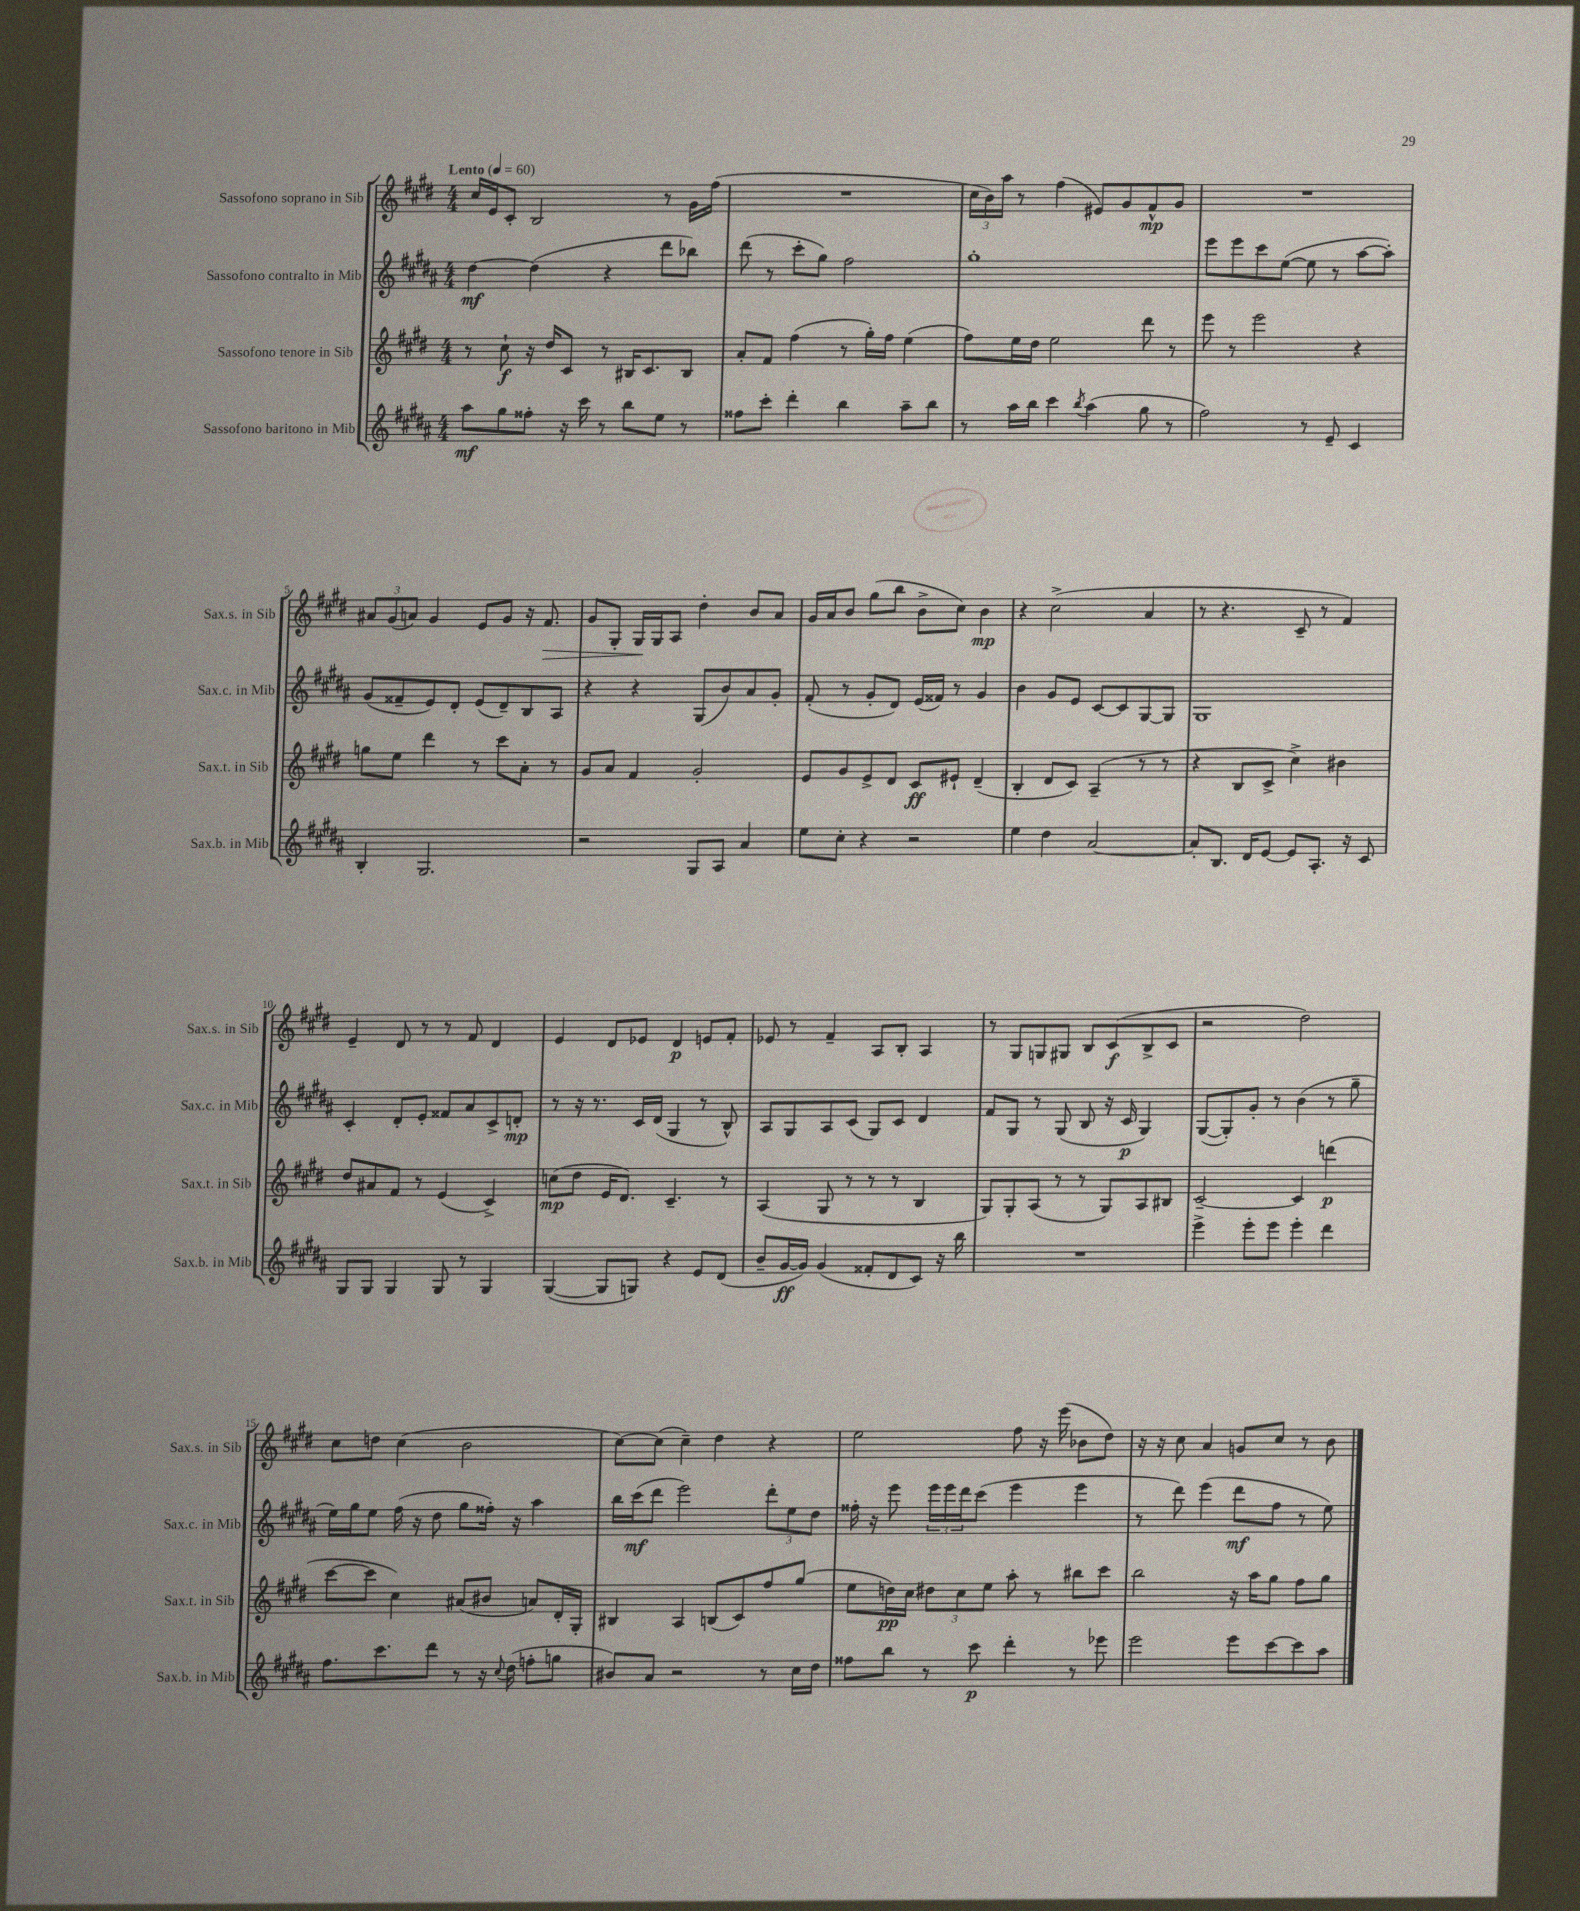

**kern	**kern	**kern	**kern
*staff4	*staff3	*staff2	*staff1
*clefG2	*clefG2	*clefG2	*clefG2
*k[f#c#g#d#a#]	*k[f#c#g#d#]	*k[f#c#g#d#a#]	*k[f#c#g#d#]
*M4/4	*M4/4	*M4/4	*M4/4
*MM60	*MM60	*MM60	*MM60
8aa#\L	8r	[4dd#\	16cc#/LL
.	.	.	16e/J
8gg#\	8cc#`\	.	8c#'/J
8ff##'\J	16r	(4dd#\]	2B/
.	16dd#/LK	.	.
16r	8c#/J	.	.
16ccc#\	.	.	.
8r	8r	4r	.
8bb\L	16B#/LK	.	.
.	8.c#/	.	.
8ee\J	.	8ddd#\L	8r
8r	8B#/J	8bb-\J)	16g#\LL
.	.	.	(16ff#\JJ
=	=	=	=
8ff##\L	8a'/L	(8ddd#\	1r
8ccc#'\J	8f#/J	8r	.
4ddd#'\	(4ff#\	8ccc#'\L	.
.	.	8gg#\J)	.
4bb\	8r	2ff#\	.
.	16gg#'\LL)	.	.
.	16ff#\JJ	.	.
8aa#~\L	(4ee\	.	.
8bb\J	.	.	.
=	=	=	=
8r	8ff#\L)	1gg#'	24cc#\LL
.	.	.	24b\)
.	.	.	24aa\JJ
16aa#\LL	16ee\L	.	8r
16bb\JJ	16dd#\JJ	.	.
4ccc#\	2ee\	.	(4ff#\
8qbb/	.	.	.
(4aa#\	.	.	8e#/L)
.	.	.	8g#/
8gg#\	8ddd#\	.	8f#^^/
8r	8r	.	8g#/J
=	=	=	=
2ff#\)	8eee\	8eee\L	1r
.	8r	8eee\	.
.	2eee\	8ccc#\	.
.	.	([8ee\J	.
8r	.	8ee\]	.
8e~/	.	8r	.
4c#/	4r	[8aa#\L	.
.	.	8aa#'\]J)	.
=	=	=	=
4B'/	8gg\L	(8g#/L	12a#/L
.	.	.	(12g#/
.	8ee\J	8f##~/	.
.	.	.	12a/J)
2.G#/	4ddd#\	8e/)	4g#/
.	.	8d#'/J	.
.	8r	(8e/L	8e/L
.	8ccc#\L	8d#~/)	8g#/J
.	8a'\J	8B/	16r
.	.	.	8.f#/
.	8r	8A#/J	.
=	=	=	=
2r	8g#/L	4r	8g#/L
.	8a/J	.	8G#'/J
.	4f#/	4r	16G#/LL
.	.	.	16G#/J
.	.	.	8A/J
8G#/L	2g#'/	(8G#/L	4dd#'\
8A#/J	.	8b/)	.
4a#/	.	8a#/	8b/L
.	.	8g#'/J	8a/J
=	=	=	=
8ee\L	8e/L	(8f#'/	16g#/LL
.	.	.	16a/J
8cc#'\J	8g#/	8r	8b/J
4r	8e^/	8g#'/L	(8gg#\L
.	8d#/J	8d#/J)	8bb\J
2r	8c#/L	(16e/LL	8b^\L
.	.	16f##/JJ)	.
.	8e#`/J	8r	8cc#\J)
.	(4d#~/	4g#/	4b\
=	=	=	=
4ee\	4B'/	4b\	4r
4dd#\	8d#/L	8g#/L	(2cc#^\
.	8c#/J)	8e/J	.
[2a#/	(4A~/	[8c#/L	.
.	.	8c#/]	.
.	8r	[8G#/	4a/
.	8r	8G#/]J	.
=	=	=	=
8a#'/]L	4r	1G#	8r
8.B/J	.	.	4.r
.	8B/L	.	.
16d#/LK	.	.	.
[8e/J	8c#^/J	.	.
8e/]L	4cc#^\)	.	8c#~/
8.A#'/J	.	.	8r
.	4b#\	.	4f#/)
16r	.	.	.
8c#/	.	.	.
=	=	=	=
8G#/L	8dd#/L	4c#'/	4e~/
8G#/J	8a#/	.	.
4G#/	8f#/J	8d#'/L	8d#/
.	8r	8e'/J	8r
8G#/	(4e/	8f##/L	8r
8r	.	8a#/	8f#/
4G#/	4c#^/)	8c#^/	4d#/
.	.	8d'/J	.
=	=	=	=
([4G#/	(8cc\L	8r	4e/
.	8dd#\J	16r	.
.	.	8.r	.
8G#/]L	16e/LK	.	8d#/L
.	8.d#/J)	.	.
8G/J)	.	16c#/LL	8e-/J
.	.	(16d#/JJ	.
4r	4.c#~/	4G#/	4d#/
8e/L	.	8r	8e/L
(8d#/J	8r	8B^^/)	8f#'/J
=	=	=	=
8b~/L	(4A/	8A#/L	8e-/
[16g#/L	.	8G#/	8r
16g#/]JJ)	.	.	.
(4g#/	8G#/	8A#/	4f#~/
.	8r	(8c#/J	.
8f##'/L	8r	8G#/L)	8A/L
8d#/	8r	8c#/J	8B'/J
8c#/J)	4B/	4d#/	4A/
16r	.	.	.
16bb\	.	.	.
=	=	=	=
1r	8G#/L)	8f#/L	8r
.	8G#'/	8G#/J	8G#/L
.	(8A/J	8r	8G/
.	8r	(8G#/	8G#/J
.	8r	8B/	8B/L
.	8G#/L)	16r	(8c#/
.	.	16c#/	.
.	8A/	4G#/)	8B^/
.	8B#/J	.	8c#/J
=	=	=	=
4eee^\	[2c#~/	([8G#/L	2r
.	.	8G#'/])	.
8eee'\L	.	8g#'/J	.
8eee\J	.	8r	.
4eee'\	4c#/]	(4b\	2dd#\)
4ddd#\	(4ddd\	8r	.
.	.	8gg#~\	.
=	=	=	=
8.ff#\L	[8ccc#\L	16ee\LL)	8cc#\L
.	.	16gg#\J	.
.	8ccc#\]J	8ee\J	8dd\J
8.ccc#\	.	.	.
.	4cc#\)	(16ff#\	(4cc#\
.	.	16r	.
8ddd#\J	.	8dd#\	.
8r	(8a#/L	8gg#\L	2b\
16r	8b#/J	16ff##'\Jk)	.
8qqcc#/	.	.	.
(16dd#\	.	16r	.
8ff'\L	8a/L)	4aa#\	.
8gg\J	16d#'/L	.	.
.	16G#'/JJ	.	.
=	=	=	=
8b#/L)	4B#/	16bb\LL	[8cc#\L)
.	.	(16ccc#\J	.
8a#/J	.	8ddd#\J	(8cc#\]J
2r	4A/	2eee\)	4cc#~\)
.	(8B/L	.	4dd#\
.	8c#/)	.	.
8r	8ff#/	12ddd#'\L	4r
.	.	12ee\	.
16cc#\LL	(8gg#/J	.	.
.	.	12dd#\J	.
16dd#\JJ	.	.	.
=	=	=	=
8ff##\L	8ee\L	16ff##'\	2ee\
.	.	16r	.
8bb\J	16dd\L)	8eee\	.
.	16cc#\JJ	.	.
8r	12dd#\L	24eee\LL	.
.	.	24eee\	.
.	12cc#\	24ddd#\J	.
8ccc#\	.	(8ccc#\J	.
.	12ee\J	.	.
4ddd#'\	8aa'\	4eee\	8ff#\
.	8r	.	16r
.	.	.	(16eee\
8r	8bb#\L	4eee\	8b-\L
8eee-\	8ccc#\J	.	8dd#\J)
=	=	=	=
2eee\	2bb\	8r	16r
.	.	.	16r
.	.	8ddd#\)	8cc#\
.	.	(4eee\	4a/
8eee\L	16r	8ddd#\L	8g/L
.	16aa\LK	.	.
[8ccc#\	8gg#\J	8ff#\J	8cc#/J
8ccc#\]	8ff#\L	8r	8r
8aa#\J	8gg#\J	8ee\)	8b\
==	==	==	==
*-	*-	*-	*-
